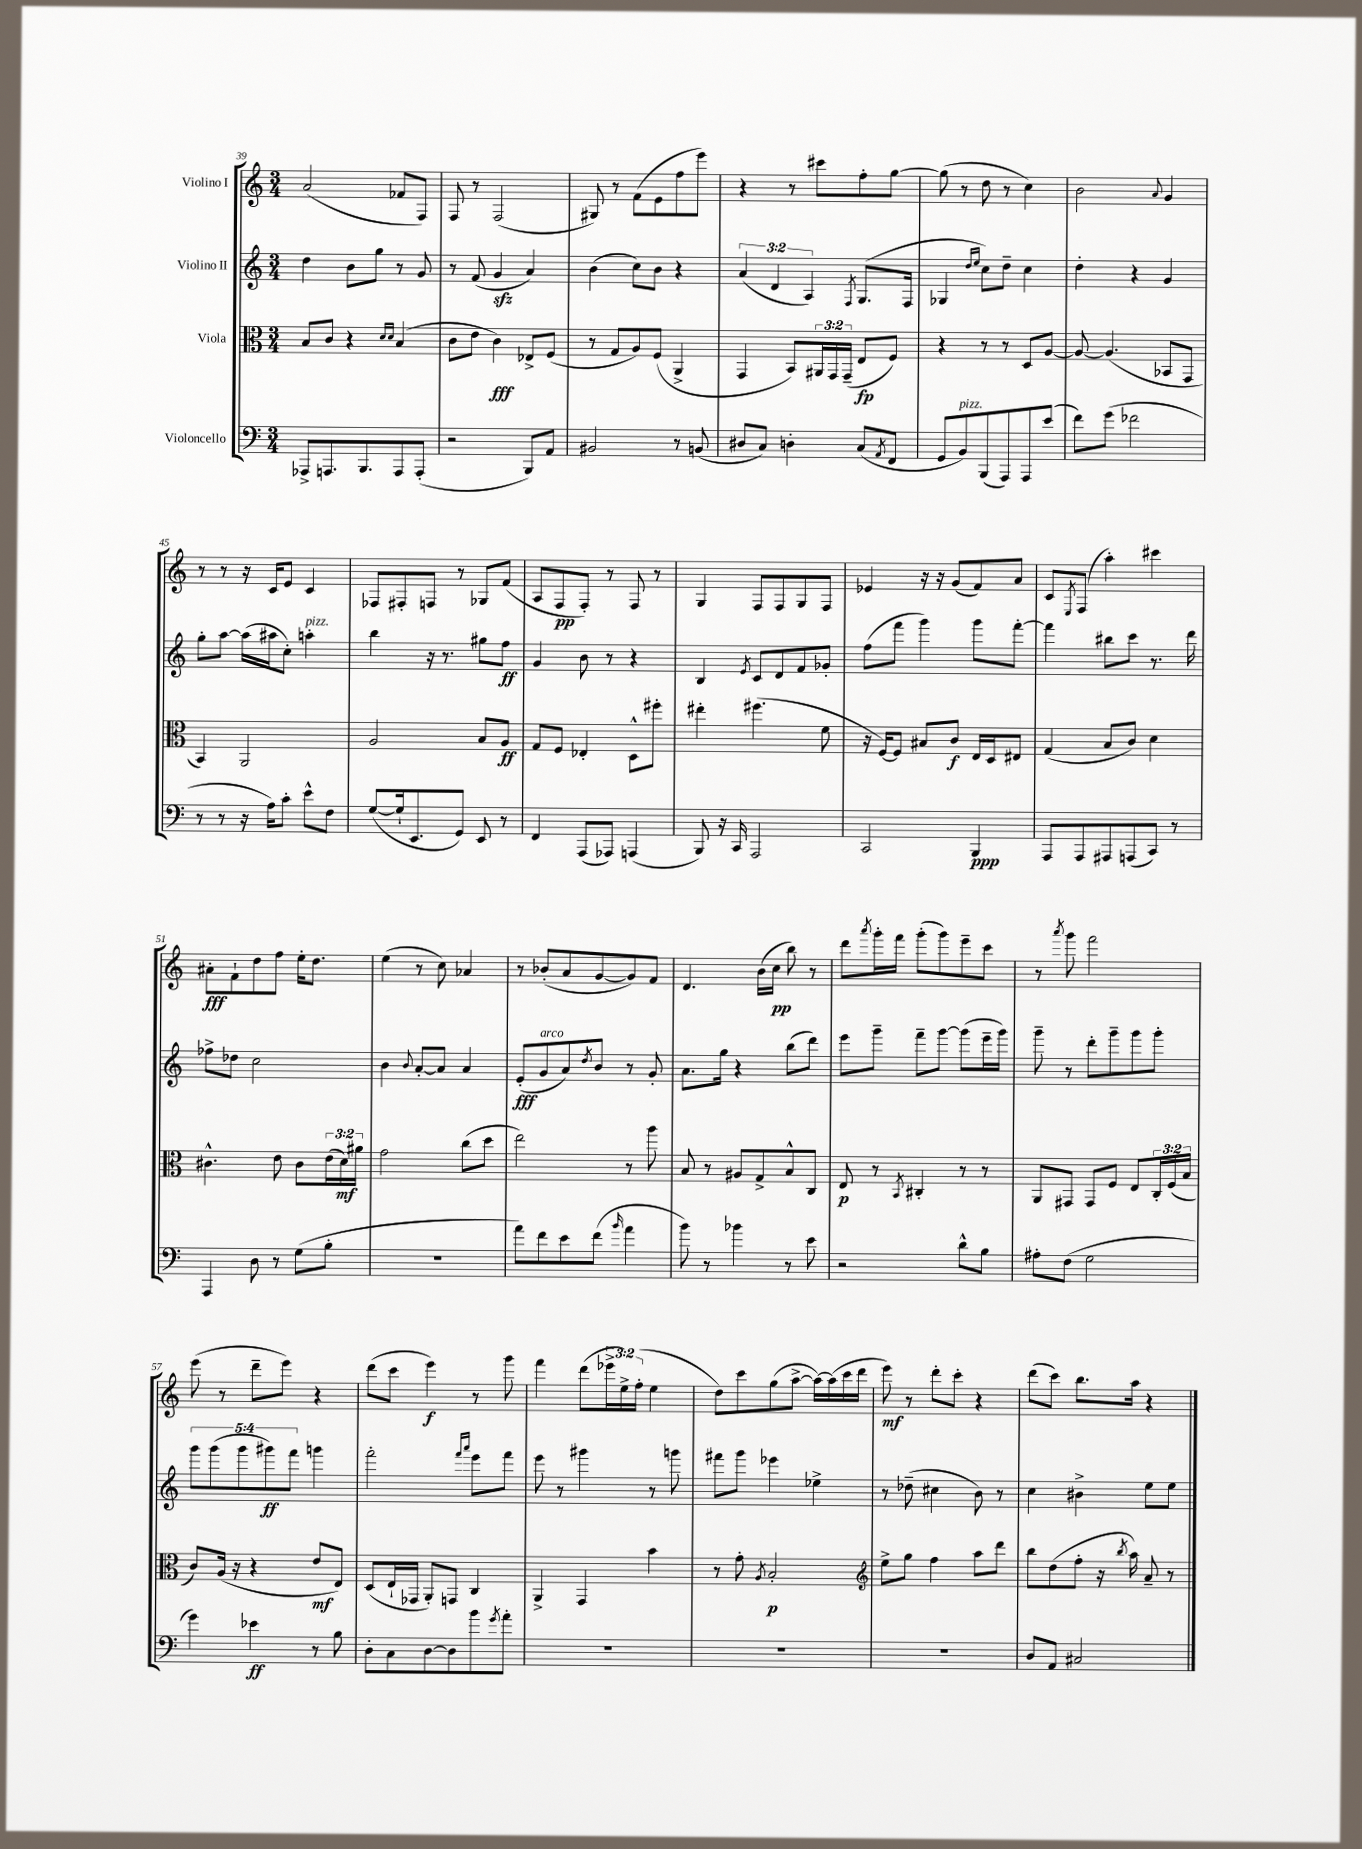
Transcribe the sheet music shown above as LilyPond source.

<<
\new StaffGroup <<
\new Staff = "s0" \with { instrumentName = "Violino I" } {
    \clef treble \key c \major \numericTimeSignature \time 3/4 \override Staff.TupletNumber.text = #tuplet-number::calc-fraction-text
    a'2( fes'8 f8) |
    f8 r8 f2( |
    gis8) r8 f'8( e'8 f''8 e'''8) |
    r4 r8 cis'''8 f''8-. g''8~ |
    g''8( r8 d''8 r8 c''4) |
    b'2 \appoggiatura { a'8 } g'4 |
    r8 r8 r16 c'16 e'8 c'4 |
    fes8 fis8-. f8 r8 ges8 f'8( |
    a8 f8\pp f8-.) r8 f8 r8 |
    g4 f8 f8 g8 f8 |
    ees'4 r16 r16 g'8( f'8) a'8 |
    c'8 \acciaccatura { e8 } f8( a''4-.) cis'''4 |
    ais'8-.\fff f'8-! d''8 f''8 e''16-. d''8. |
    e''4( r8 c''8) aes'4 |
    r8 bes'8-.( a'8 g'8~ g'8) f'8 |
    d'4. b'16( c''16\pp b''8) r8 |
    d'''8 \acciaccatura { a'''8 } g'''16-. f'''16 g'''8-.( g'''8) e'''8-- c'''8 |
    r8 \acciaccatura { a'''8 } g'''8 f'''2 |
    e'''8( r8 d'''8-- e'''8) r4 |
    d'''8( c'''8 e'''4\f) r8 g'''8 |
    f'''4 d'''8( \tuplet 3/2 { ees'''16-> e''16->) f''16-.( } e''4 |
    d''8) c'''8 g''8( a''8~-> a''16~) a''16( c'''16 d'''16 |
    e'''8\mf) r8 d'''8-. c'''8-. r4 |
    d'''8( c'''8) b''8. a''16 r4 \bar "|." |
}
\new Staff = "s1" \with { instrumentName = "Violino II" } {
    \clef treble \key c \major \numericTimeSignature \time 3/4 \override Staff.TupletNumber.text = #tuplet-number::calc-fraction-text
    d''4 b'8 g''8 r8 g'8 |
    r8 f'8( g'4\sfz a'4) |
    b'4( c''8) b'8 r4 |
    \tuplet 3/2 { a'4( d'4 a4) } \acciaccatura { f8 } g8.( f16 |
    ges4 \grace { d''16 e''16 } c''8) d''8-- c''4 |
    d''4-. r4 g'4 |
    g''8-. a''8~ a''16( ais''16 c''8-.) a''4-.^\markup { \italic "pizz." } |
    b''4 r16 r8. gis''8 f''8\ff |
    g'4 b'8 r8 r4 |
    b4 \acciaccatura { e'8 } c'8 d'8 f'8 ges'8-. |
    f''8( f'''8 g'''4) g'''8 f'''8~-. |
    f'''4 bis''8 c'''8 r8. d'''16 |
    fes''8-> des''8 c''2 |
    b'4 \appoggiatura { b'8 } a'8~-. a'8 a'4 |
    e'8-.\fff( g'8^\markup { \italic "arco" } a'8) \acciaccatura { d''8 } b'8 r8 g'8-. |
    a'8. g''16 r4 b''8( d'''8) |
    e'''8 g'''8-- f'''8-- g'''8~ g'''8( e'''16-- g'''16) |
    g'''8-- r8 d'''8-. g'''8-- g'''8 g'''8-. |
    \tuplet 5/4 { g'''8 g'''8( g'''8 gis'''8\ff) f'''8 } g'''4 |
    f'''2-. \grace { f'''16 a'''16 } e'''8 f'''8 |
    e'''8 r8 gis'''4 r8 g'''8 |
    fis'''8 g'''8 ees'''4 ees''4-> |
    r8 des''8--( cis''4 b'8) r8 |
    c''4 bis'4-> e''8 e''8 \bar "|." |
}
\new Staff = "s2" \with { instrumentName = "Viola" } {
    \clef alto \key c \major \numericTimeSignature \time 3/4 \override Staff.TupletNumber.text = #tuplet-number::calc-fraction-text
    b8 c'8 r4 \grace { d'16 d'16 } b4( |
    c'8 e'8 c'4\fff) ees8-> f8( |
    r8 g8 a8) f8( a,4-> |
    g,4 b,8) \tuplet 3/2 { ais,16 g,16 g,16--( } e8\fp f8) |
    r4 r8 r8 d8 a8~ |
    a8~ a4.( bes,8 g,8 |
    b,4) a,2 |
    a2 b8 a8\ff |
    g8 f8 ees4-. d8-^ fis''8-. |
    eis''4-. fis''4.( f'8 |
    r16 f16~) f8 bis8 c'8\f e16 d16 eis8 |
    g4( b8 c'8) d'4 |
    cis'4.-^ e'8 cis'8 \tuplet 3/2 { e'16( d'16\mf) ais'16 } |
    g'2 c''8( d''8 |
    e''2) r8 a''8 |
    b8 r8 ais8 g8-> b8-^ c8 |
    e8\p r8 \acciaccatura { b,8 } cis4-. r8 r8 |
    a,8 gis,8 gis,8 f8 e8 \tuplet 3/2 { c16-. f16( b16 } |
    c'8) a16( r16 r4 e'8\mf e8) |
    d8( e16-! ges,16 a,8-.) g,8 c4 |
    a,4-> g,4 b'4 |
    r8 g'8-. \acciaccatura { a8 } b2-.\p |
    \clef treble e''8-> g''8 f''4 a''8 d'''8 |
    b''8 d''8( f''8-. r16 \acciaccatura { b''8 } a''16) a'8-- r8 \bar "|." |
}
\new Staff = "s3" \with { instrumentName = "Violoncello" } {
    \clef bass \key c \major \numericTimeSignature \time 3/4
    aes,,8-> a,,8. b,,8. a,,8 a,,8-.( |
    r2 b,,8) a,8 |
    bis,2 r8 b,8( |
    dis8 c8) d4-. c8( \acciaccatura { a,8 } f,8 |
    g,8 b,8^\markup { \italic "pizz." }) b,,8( a,,8) a,,8 e'8( |
    f'8) g'8( fes'2 |
    r8 r8 r16 a16) c'8-. e'8-^ f8 |
    g8~( g16-! e,8. g,8) e,8 r8 |
    f,4 a,,8( aes,,8) a,,4( |
    b,,8) r16 c,16 a,,2 |
    c,2 b,,4\ppp |
    a,,8 a,,8 ais,,8 a,,8( c,8) r8 |
    a,,4 d8 r8 g8( b8-. |
    R2. |
    a'8) f'8 e'8 f'8( \grace { b'16 } a'4 |
    b'8) r8 bes'4 r8 e'8 |
    r2 d'8-^ b8 |
    ais8-. f8( g2 |
    g'4) ees'4\ff r8 b8 |
    d8-. c8 d8~ d8 b'8 \acciaccatura { g'8 } a'8-. |
    R2. |
    R2. |
    R2. |
    d8 a,8 cis2 \bar "|." |
}
>>
>>
\layout { \context { \Score currentBarNumber = #39 } }
